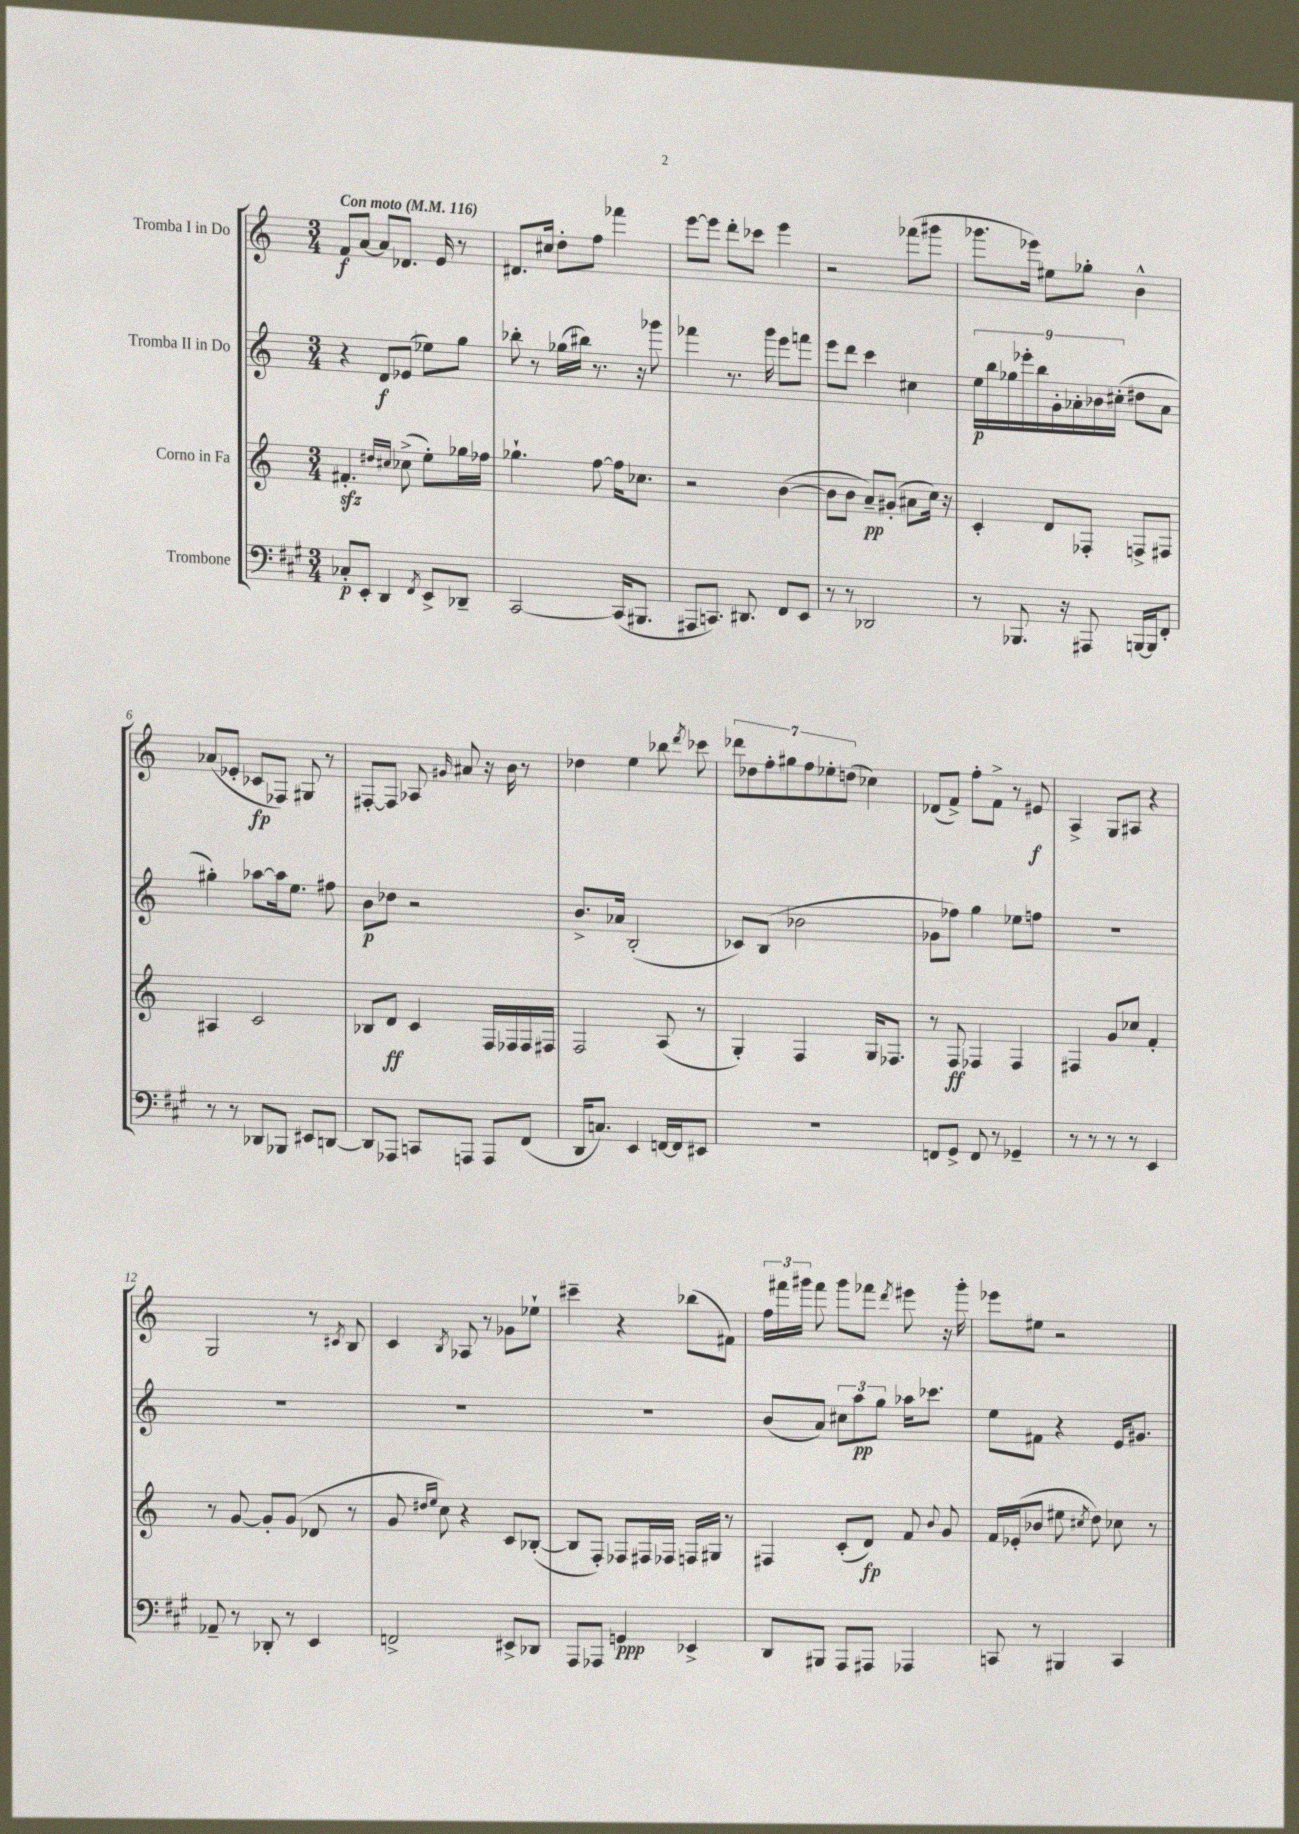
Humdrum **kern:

**kern	**dynam	**kern	**dynam	**kern	**dynam	**kern	**dynam
*part4	*part4	*part3	*part3	*part2	*part2	*part1	*part1
*staff4	*staff4	*staff3	*staff3	*staff2	*staff2	*staff1	*staff1
*I"Trombone	*	*I"Corno in Fa	*	*I"Tromba II in Do	*	*I"Tromba I in Do	*
*clefF4	*	*clefG2	*	*clefG2	*	*clefG2	*
*k[f#c#g#]	*	*k[]	*	*k[]	*	*k[]	*
*M3/4	*	*M3/4	*	*M3/4	*	*M3/4	*
*MM116	*	*MM116	*	*MM116	*	*MM116	*
=1	=1	=1	=1	=1	=1	=1	=1
!	!	!	!	!	!	!LO:TX:a:B:t=Con moto	!
8C-X'/L	p	4.f#Xzz'/	.	4r	.	8f/L	f
8EE'/J	.	.	.	.	.	[8a/J	.
4DD/	.	.	.	8d/L	f	8a/L]	.
.	.	16qqdd#X/LL	.	.	.	.	.
.	.	16qqcc#X/JJ	.	.	.	.	.
.	.	(8cc-X^\	.	(8e-X/J	.	8.d-X/J	.
8qFF#/	.	.	.	.	.	.	.
8EE^/L	.	8ee'\L)	.	8ee-X\L)	.	.	.
.	.	.	.	.	.	16e/	.
8DD-X~/J	.	16gg-X\L	.	8gg\J	.	8r	.
.	.	16ff-X\JJ	.	.	.	.	.
=2	=2	=2	=2	=2	=2	=2	=2
[2CC#/	.	4.gg-X`\	.	8bb-X'\	.	8.d#X/L	.
.	.	.	.	8r	.	.	.
.	.	.	.	.	.	16cc#X/Jk	.
.	.	.	.	(16gg-X\LL	.	8dd'\L	.
.	.	.	.	16bb#X\JJ)	.	.	.
.	.	[8ff\	.	8.r	.	8ff\J	.
(16CC#/KL]	.	16ff\KL]	.	.	.	4fff-X\	.
8.BBB#X/J	.	8.cc-X\J	.	16r	.	.	.
.	.	.	.	8ggg-X\	.	.	.
=3	=3	=3	=3	=3	=3	=3	=3
8AAA#X/L	.	2r	.	4fff-X\	.	[8eee\L	.
8.CCn/J)	.	.	.	.	.	8eee\J]	.
.	.	.	.	8.r	.	8ddd'\L	.
8.DD#X/	.	.	.	.	.	.	.
.	.	.	.	.	.	8ccc-X\J	.
.	.	.	.	16ggg\	.	.	.
8FF#/L	.	([4b\	.	8eee\L	.	4eee\	.
8EE/J	.	.	.	8fffn\J	.	.	.
=4	=4	=4	=4	=4	=4	=4	=4
8r	.	8b\L]	.	8eee\L	.	2r	.
8r	.	8b\J	.	8ddd\J	.	.	.
2DD-X/	.	8a~/L)	pp	4ccc\	.	.	.
.	.	(8g#X'/J	.	.	.	.	.
.	.	8a#X\L	.	4cc#X\	.	(8fff-X\L	.
.	.	16cc\Jk)	.	.	.	8ggg#X\J	.
.	.	16r	.	.	.	.	.
=5	=5	=5	=5	=5	=5	=5	=5
8r	.	4c'/	.	18ee\LL	p	8.ggg-X\L	.
.	.	.	.	18bb\	.	.	.
.	.	.	.	18gg-X\	.	.	.
8.BBB-X/	.	.	.	.	.	.	.
.	.	.	.	18eee-X'\	.	.	.
.	.	.	.	.	.	16eee-X\Jk)	.
.	.	.	.	18bb\	.	.	.
.	.	8d/L	.	.	.	8ee#X\L	.
.	.	.	.	18g'\	.	.	.
16r	.	.	.	.	.	.	.
.	.	.	.	18a-X'\	.	.	.
8AAA#X/	.	8F-X'/J	.	.	.	8gg-X'\J	.
.	.	.	.	18b-X\	.	.	.
.	.	.	.	(18cc#X'\JJ	.	.	.
[16BBBn/LL	.	8Fn^/L	.	8dd#X\L	.	4b^^\	.
16BBB/J]	.	.	.	.	.	.	.
8FF#'/J	.	8F#X/J	.	8a-\J	.	.	.
!!LO:LB:g=z
=6	=6	=6	=6	=6	=6	=6	=6
8r	.	4A#X/	.	4gg#X'\)	.	(8a-X/L	.
8r	.	.	.	.	.	8e-X'/J	.
8DD-X/L	.	2c/	.	[8aa-X\L	.	8c-X/L	fp
8BBB-X/J	.	.	.	16aa-\k]	.	8F-X/J)	.
.	.	.	.	8.ee\J	.	.	.
8EE#X/L	.	.	.	.	.	8G#X/	.
[8DDn/J	.	.	.	8ff#X\	.	8r	.
=7	=7	=7	=7	=7	=7	=7	=7
8DD/L]	.	8B-X/L	.	8b\L	p	[8F#X'/L	.
8AAA-X/J	.	8d/J	ff	8dd-X\J	.	8F#/J]	.
8CCn/L	.	4c/	.	2r	.	8A-X/	.
.	.	.	.	.	.	16qqg#X/	.
8AAAn/J	.	.	.	.	.	8a#X/	.
8AAA/L	.	16F/LL	.	.	.	16r	.
.	.	16F-X/	.	.	.	16b\	.
(8FF#/J	.	16F-/	.	.	.	8r	.
.	.	16F#X/JJ	.	.	.	.	.
=8	=8	=8	=8	=8	=8	=8	=8
16DD/KL	.	2F/	.	8.b^/L	.	4dd-X\	.
8.Cn/J)	.	.	.	.	.	.	.
.	.	.	.	16a-X/Jk	.	.	.
4EE/	.	.	.	(2B'/	.	4ee\	.
[16FFn/LL	.	(8A/	.	.	.	8bb-X\	.
16FF/J]	.	.	.	.	.	.	.
.	.	.	.	.	.	8qddd/	.
8EE#X/J	.	8r	.	.	.	8ccc-X\	.
=9	=9	=9	=9	=9	=9	=9	=9
2.r	.	4G'/)	.	8c-X/L)	.	14ddd-X\L	.
.	.	.	.	.	.	14dd-X\	.
.	.	.	.	(8B/J	.	.	.
.	.	.	.	.	.	14ff'\	.
.	.	.	.	.	.	14gg#X\	.
.	.	4F/	.	2b-X\	.	.	.
.	.	.	.	.	.	14ff\	.
.	.	.	.	.	.	14ee-X'\	.
.	.	.	.	.	.	(14ddn\J	.
.	.	16G/KL	.	.	.	4cc-X\)	.
.	.	8.F-X/J	.	.	.	.	.
=10	=10	=10	=10	=10	=10	=10	=10
8FFn/L	.	8r	.	8g-X\L	.	(8d-X/L	.
8GG#^/J	.	8F/	ff	8ff-X\J)	.	8f^/J)	.
8FF/	.	4F-X/	.	4gg\	.	8ff'\L	.
8r	.	.	.	.	.	8f^\J	.
4GG-X~/	.	4F-/	.	8ee-X\L	.	8r	.
.	.	.	.	8ffn\J	.	8e#X/	f
=11	=11	=11	=11	=11	=11	=11	=11
8r	.	4F#X/	.	2.r	.	4A^/	.
8r	.	.	.	.	.	.	.
8r	.	8g/L	.	.	.	8G/L	.
8r	.	8cc-X/J	.	.	.	8A#X/J	.
4EE/	.	4f'/	.	.	.	4r	.
!!LO:LB:g=z
=12	=12	=12	=12	=12	=12	=12	=12
8AA-X~/	.	8r	.	2.r	.	2G/	.
8r	.	[8g/	.	.	.	.	.
8DD-X'/	.	8g'/L]	.	.	.	.	.
8r	.	(8g/J	.	.	.	.	.
4EE/	.	8d-X/	.	.	.	8r	.
.	.	.	.	.	.	8qc#X/	.
.	.	8r	.	.	.	8B/	.
=13	=13	=13	=13	=13	=13	=13	=13
2FFn^/	.	8g/	.	2.r	.	4c/	.
.	.	16qqdd#X/LL	.	.	.	.	.
.	.	16qqee/JJ	.	.	.	.	.
.	.	8cc\)	.	.	.	.	.
.	.	.	.	.	.	8qB/	.
.	.	4r	.	.	.	8A-X/	.
.	.	.	.	.	.	8r	.
8EE#X^/L	.	8c/L	.	.	.	8g-X\L	.
8DD-X/J	.	([8B-X'/J	.	.	.	8ee-X`\J	.
=14	=14	=14	=14	=14	=14	=14	=14
8AAA/L	.	8B-/L]	.	2.r	.	4ccc#X~\	.
8AAA-X/J	.	8F'/J)	.	.	.	.	.
4GGn/	ppp	8F-X/L	.	.	.	4r	.
.	.	16F#X/L	.	.	.	.	.
.	.	16F-X/JJ	.	.	.	.	.
4EE-X^/	.	16Fn/LL	.	.	.	(8bb-X\L	.
.	.	16G#X/JJ	.	.	.	.	.
.	.	8r	.	.	.	8f#X\J)	.
=15	=15	=15	=15	=15	=15	=15	=15
8DD/L	.	4F#X/	.	(8b/L	.	24ff\LL	.
.	.	.	.	.	.	24fff#X\	.
.	.	.	.	.	.	24ggg#X\JJ	.
8BBB#X/J	.	.	.	8a/J)	.	8fff#\	.
8AAA/L	.	(8c'/L	.	12cc#X\L	.	8ggg#\L	.
.	.	.	.	12aa\	pp	.	.
8AAA#X/J	.	8d/J)	fp	.	.	8fff-X\J	.
.	.	.	.	12gg\J	.	.	.
.	.	.	.	.	.	8qddd/	.
4AAA-X/	.	8f/	.	16aa-X\KL	.	8eee#X\	.
.	.	.	.	8.ccc-X\J	.	.	.
.	.	8qqb/	.	.	.	.	.
.	.	8g/	.	.	.	16r	.
.	.	.	.	.	.	16ggg#'\	.
=16	=16	=16	=16	=16	=16	=16	=16
8CCn/	.	16f/LL	.	8ee\L	.	8eee-X\L	.
.	.	(16e-X'/J	.	.	.	.	.
8r	.	8b-X/J	.	8f#X\J	.	8ee#X\J	.
4BBB#X/	.	8ee#X\	.	4r	.	2r	.
.	.	8qcc#X/	.	.	.	.	.
.	.	8dd\)	.	.	.	.	.
4CC/	.	8cc-X\	.	16e/KL	.	.	.
.	.	.	.	8.g#X/J	.	.	.
.	.	8r	.	.	.	.	.
==	==	==	==	==	==	==	==
*-	*-	*-	*-	*-	*-	*-	*-
